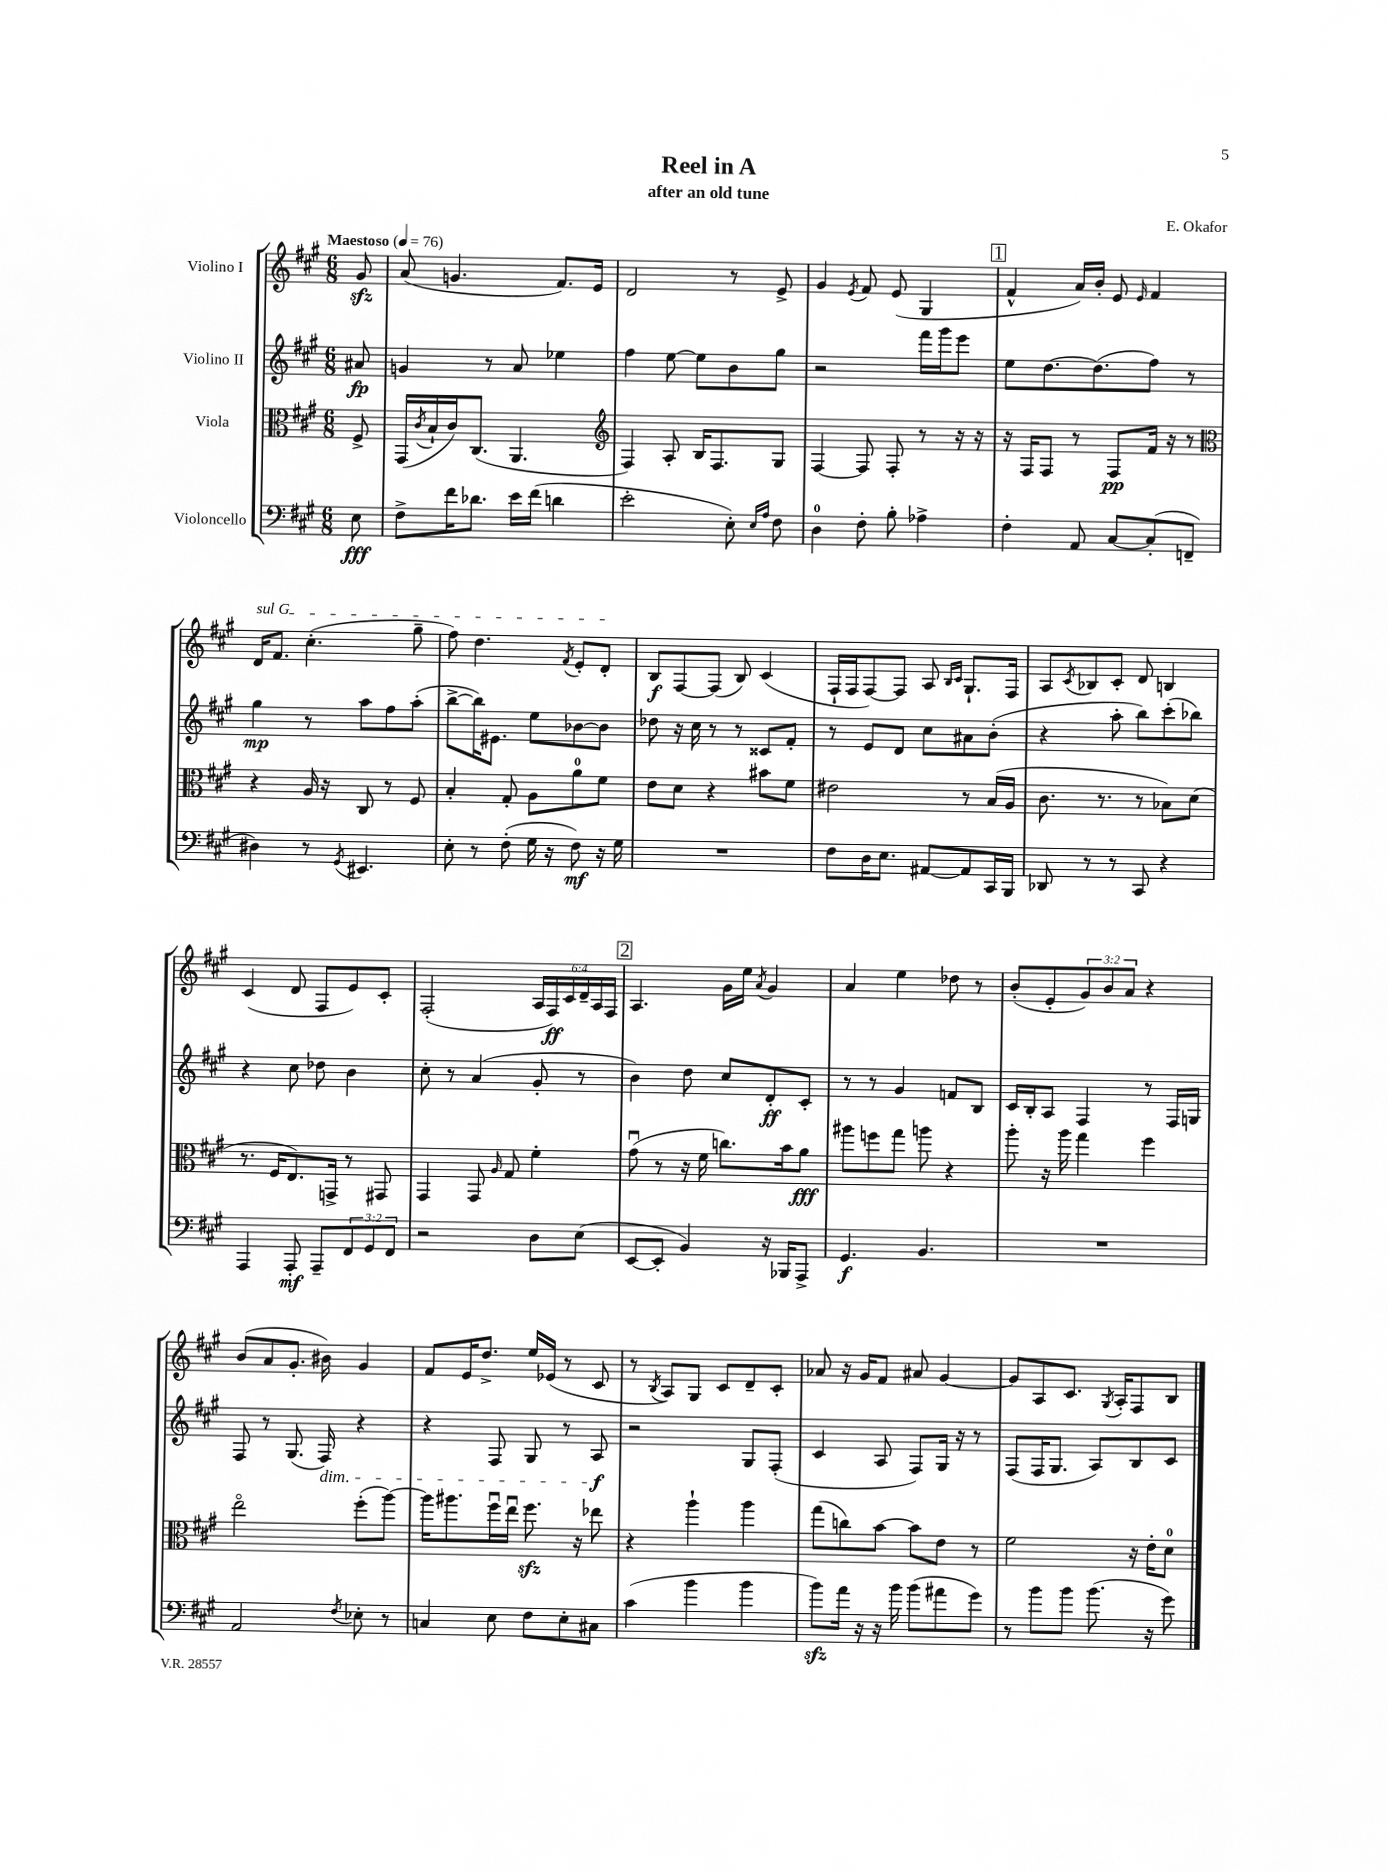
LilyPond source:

\header { title = "Reel in A" composer = "E. Okafor" subtitle = "after an old tune" }
<<
\new StaffGroup <<
\new Staff = "s0" \with { instrumentName = "Violino I" } {
    \clef treble \key a \major \numericTimeSignature \time 6/8 \override Staff.TupletNumber.text = #tuplet-number::calc-fraction-text \partial 8 \tempo "Maestoso" 4 = 76
    gis'8\sfz |
    a'8( g'4. fis'8.) e'16 |
    d'2 r8 e'8-> |
    gis'4 \acciaccatura { e'8 } fis'8 e'8( gis4 |
    \mark \markup { \box "1" } fis'4-^ a'16) b'16-. e'8 \grace { e'16 } fis'4 |
    \once \override TextSpanner.bound-details.left.text = \markup { \italic "sul G" } d'16\startTextSpan fis'8. cis''4.-.( gis''8-- |
    fis''8) d''4. \acciaccatura { fis'8 } e'8-. d'8-.\stopTextSpan |
    b8\f fis8~ fis8( b8) cis'4( |
    fis16-! fis16 fis8~) fis8 a8 \grace { b16 cis'16 } gis8.-! fis16 |
    a8 \acciaccatura { cis'8 } bes8 cis'8-. d'8 b4 |
    cis'4( d'8 fis8 e'8) cis'8-. |
    fis2-.( \tuplet 6/4 { a16 fis16\ff) cis'16 d'16-- a16 fis16 } |
    \mark \markup { \box "2" } a4. gis'16 e''16 \acciaccatura { a'8 } gis'4 |
    a'4 e''4 des''8 r8 |
    b'8-.( e'8-. \tuplet 3/2 { gis'8) b'8 a'8 } r4 |
    b'8( a'8 gis'8.-. bis'16) gis'4 |
    fis'8 e'16 d''8.-> e''16 ees'16( r8 cis'8 |
    r8 \acciaccatura { b8 } a8) gis8 cis'8 d'8-- cis'8-. |
    aes'8 r16 gis'16 fis'8 ais'8 gis'4~ |
    gis'8 a8 cis'8. \acciaccatura { gis8 } a16-. fis8 b8 \bar "|." |
}
\new Staff = "s1" \with { instrumentName = "Violino II" } {
    \clef treble \key a \major \numericTimeSignature \time 6/8 \partial 8
    ais'8\fp |
    g'4 r8 a'8 ees''4 |
    fis''4 e''8~ e''8 b'8 gis''8 |
    r2 fis'''16 gis'''16 e'''8 |
    \mark \markup { \box "1" } e''8 d''8.~ d''8.( fis''8) r8 |
    gis''4\mp r8 a''8 fis''8 a''8-.( |
    b''8~-> b''16) eis'8. e''8 bes'8~ bes'8 |
    des''8 r16 cis''16 r8 r8 cisis'8 fis'8-. |
    r8 e'8 d'8 cis''8 ais'8 b'8-.( |
    r4 a''8-. b''8) cis'''8-.( bes''8) |
    r4 cis''8 des''8 b'4 |
    cis''8-. r8 a'4( gis'8-. r8 |
    \mark \markup { \box "2" } b'4) d''8 cis''8 d'8-.\ff cis'8-. |
    r8 r8 gis'4 f'8 b8 |
    cis'16 b16-. a8 fis4 r8 fis16 g16 |
    fis8 r8 gis8.( fis16\dim) r4 |
    r4 fis8 gis8 r8 a8\f\! |
    r2 gis8 fis8-.( |
    cis'4 a8 fis8) gis16 r16 r8 |
    fis8( fis16 gis8. a8) b8 cis'8 \bar "|." |
}
\new Staff = "s2" \with { instrumentName = "Viola" } {
    \clef alto \key a \major \numericTimeSignature \time 6/8 \partial 8
    fis8-> |
    gis,16( \acciaccatura { cis'8 } b16-! cis'16) cis8.( a,4. |
    \clef treble fis4) a8-. b16 fis8. gis8 |
    fis4~ fis8 fis8-. r8 r16 r16 |
    \mark \markup { \box "1" } r16 fis16 fis8 r8 fis8\pp fis'16 r16 r8 |
    \clef alto r4 a16 r16 cis8 r8 fis8 |
    b4-. gis8-. a8 a'8-0 fis'8 |
    e'8 d'8 r4 bis'8 fis'8 |
    eis'2 r8 b16( a16 |
    cis'8. r8. r8 bes8) d'8( |
    r8. fis16 e8.) g,16-> r8 gis,8 |
    gis,4 gis,8 \grace { a16 } gis8 fis'4-. |
    \mark \markup { \box "2" } gis'8\downbow( r8 r16 fis'16 c''8.) b'16 a'8\fff |
    ais''8 f''8 gis''8 a''8 r4 |
    a''8-. r16 a''16 gis''4 fis''4 |
    e''2\flageolet fis''8-.( a''8~) |
    a''16 ais''8. fis''16\downbow e''16\downbow fis''8.\sfz r16 ees''8 |
    r4 a''4-! a''4 |
    gis''8( c''8) b'8~ b'8 e'8 r8 |
    fis'2 r16 e'16-. d'8-0 \bar "|." |
}
\new Staff = "s3" \with { instrumentName = "Violoncello" } {
    \clef bass \key a \major \numericTimeSignature \time 6/8 \override Staff.TupletNumber.text = #tuplet-number::calc-fraction-text \partial 8
    e8\fff |
    fis8-> fis'16 des'8. e'16 fis'16( d'4 |
    e'2-. e8-.) \grace { e16 a16 } fis8 |
    d4-0 fis8-. b8-. aes4-> |
    \mark \markup { \box "1" } fis4-. a,8 cis8~ cis8-.( f,8-- |
    dis4) r8 \acciaccatura { gis,8 } eis,4. |
    e8-. r8 fis8-.( gis16 r16 fis8\mf) r16 gis16 |
    R2. |
    fis8 d16 e8. ais,8~ ais,8 cis,16 b,,16 |
    des,8 r8 r8 cis,8 r4 |
    a,,4 a,,8-.\mf a,,8-- \tuplet 3/2 { fis,8 gis,8 fis,8 } |
    r2 d8 e8( |
    \mark \markup { \box "2" } e,8~ e,8-. b,4) r16 bes,,16 a,,8-> |
    gis,4.\f b,4. |
    R2. |
    a,2 \acciaccatura { fis8 } ees8-. r8 |
    c4 e8 fis8 e8-. cis8 |
    cis'4( b'4 b'4 |
    b'8\sfz) a'16 r16 r16 b'16 b'8( ais'8 gis'8) |
    r8 b'8 b'8 b'8.( r16 gis'8) \bar "|." |
}
>>
>>
\layout { \context { \Score \remove "Bar_number_engraver" } }
